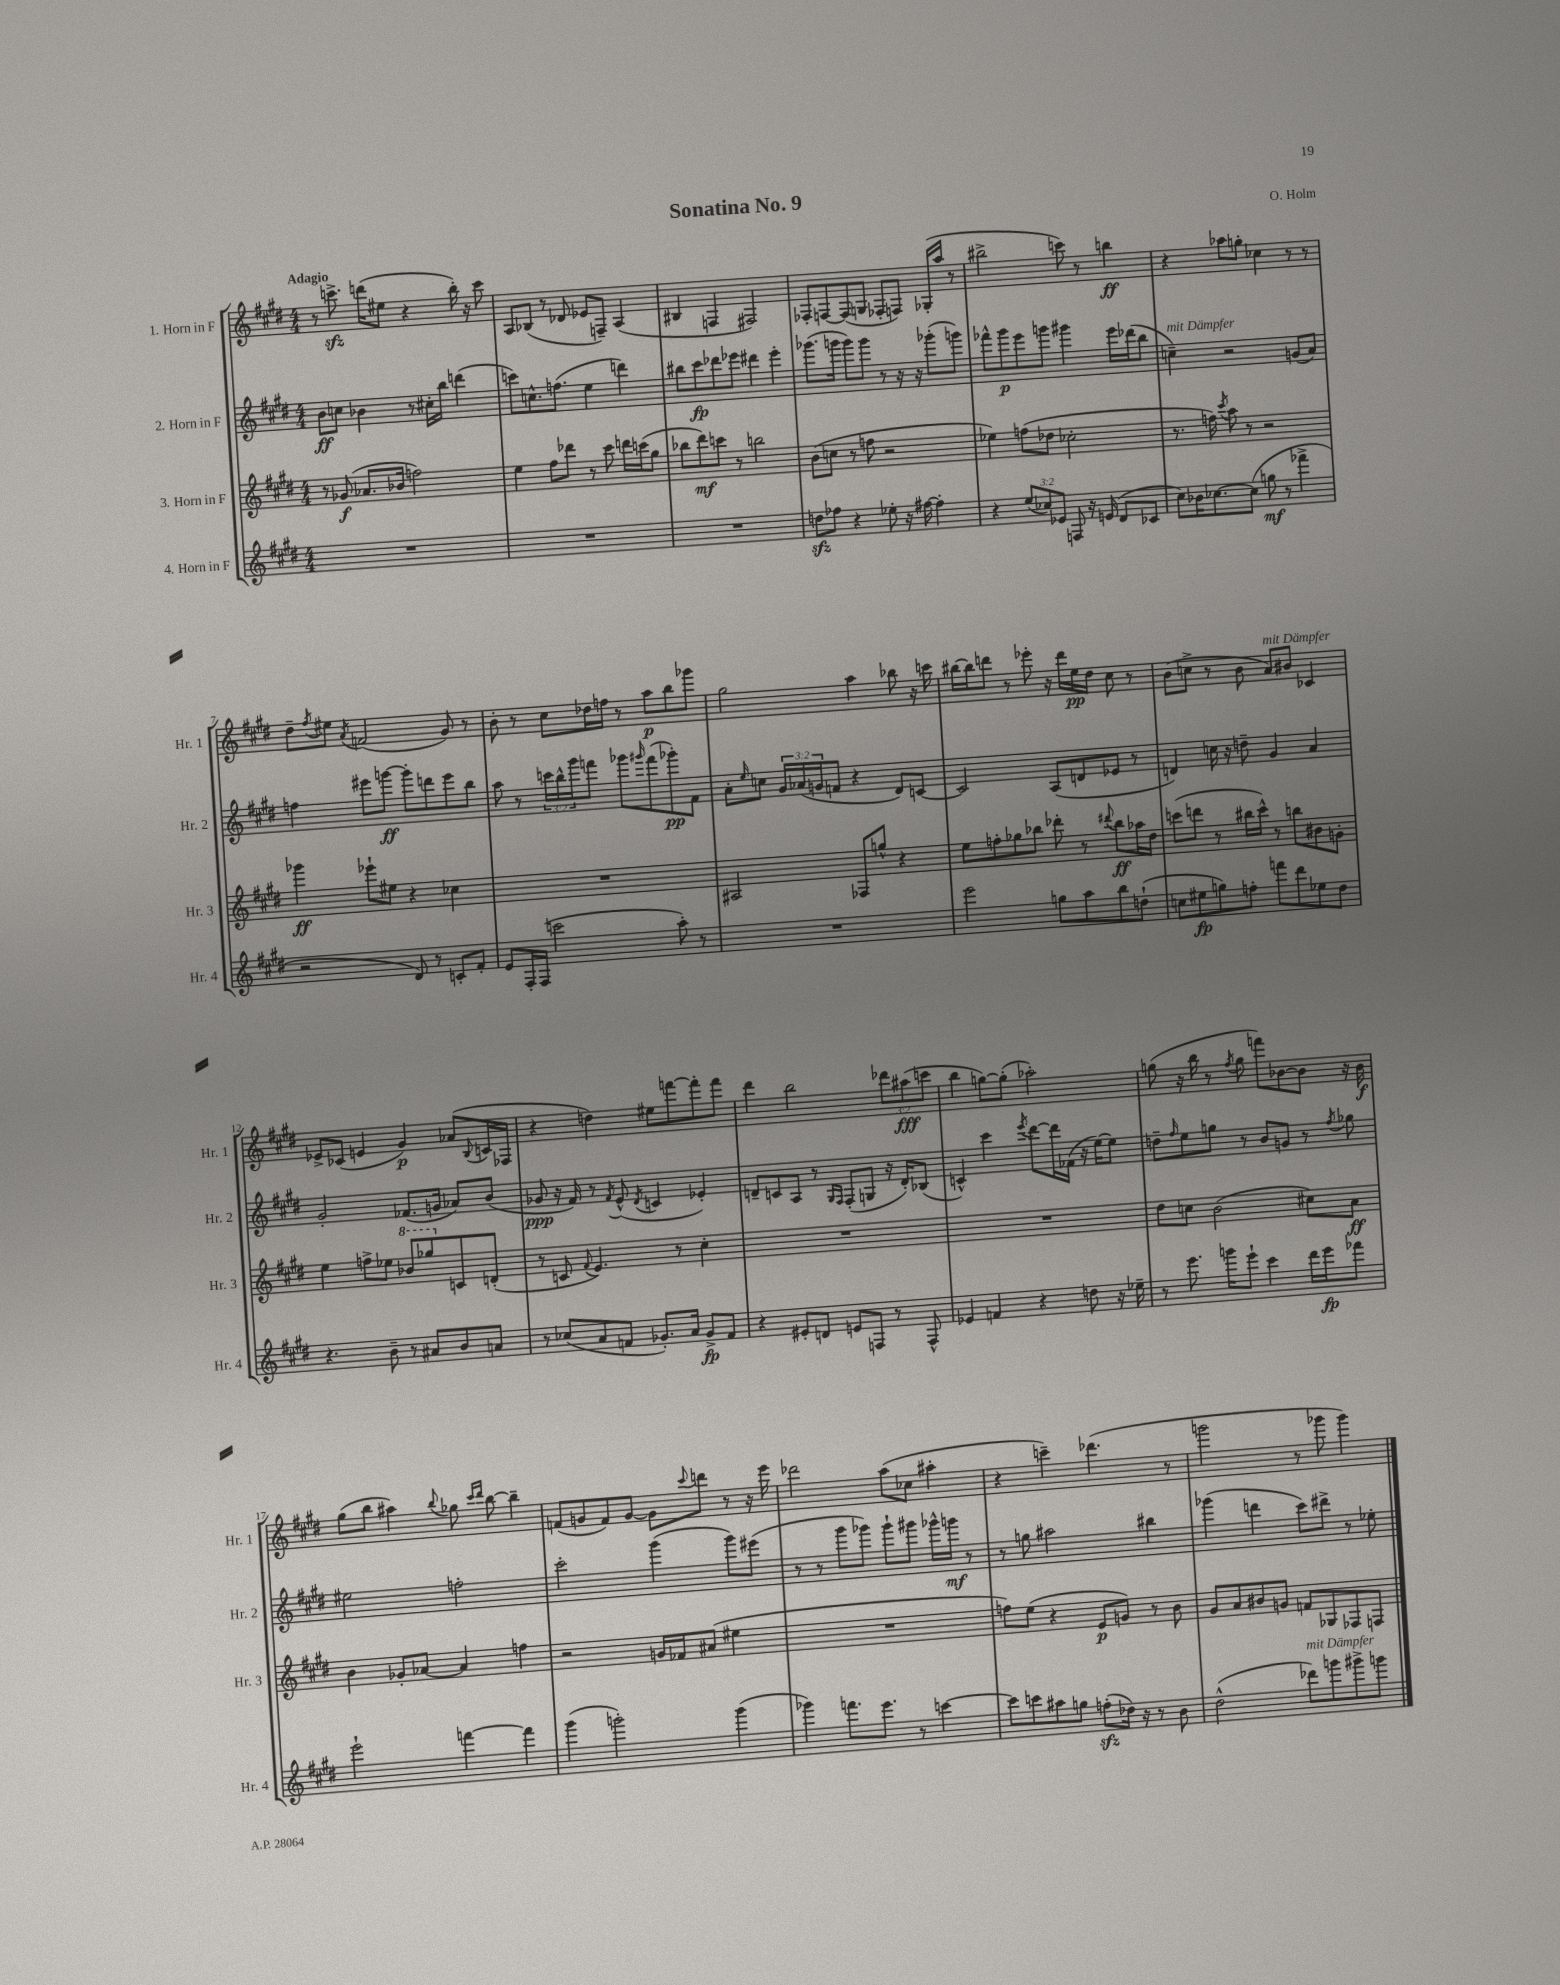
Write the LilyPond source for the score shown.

\header { title = "Sonatina No. 9" composer = "O. Holm" }
<<
\new StaffGroup <<
\new Staff = "s0" \with { instrumentName = "1. Horn in F" shortInstrumentName = "Hr. 1" } {
    \clef treble \key e \major \numericTimeSignature \time 4/4 \override Staff.TupletNumber.text = #tuplet-number::calc-fraction-text \tempo "Adagio"
    r8 c'''8.->\sfz d'''16( eis''8 r4 b''16-.) r16 c'''8 |
    a8 bes8( r8 des'8 ees'8 f8--) a4( |
    bis4 f4 fis2) |
    fes8-. f8~ f8( g8 fes8-. f8) ges16-.( a''16 r8 |
    bis''2-> c'''8) r8 b''4\ff |
    r4 aes''8 g''8-. ces''4 r8 r8 |
    dis''8-- \acciaccatura { fis''8 } eis''8 \acciaccatura { a'8 } f'2( gis'8) r8 |
    b'8-. r8 cis''8 des''16 f''16 r8 a''8\p b''8 ges'''8 |
    gis''2 a''4 bes''8 r16 c'''16 |
    bis''16~ bis''16 d'''8 r8 ees'''8-. r16 d'''16 e''16\pp dis''16 cis''8 r8 |
    b'8( c''8-> r8 b'8 a'8^\markup { \italic "mit Dämpfer" }) bis'8 ces'4 |
    ees'8-> ces'8( e'4 gis'4\p) aes'8( \appoggiatura { b8 } c'16 fes16 |
    r4 d''4) eis''8 f'''8~ f'''8-. f'''8 |
    dis'''4 b''2 \tuplet 3/2 { des'''8 ais''8\fff( c'''8 } |
    b''4 g''8~) g''8-.( aes''2-.) |
    g''8( r16 b''16 r8 \acciaccatura { fis''8 } g''8 f'''8) bes'8~ bes'8 r16 bes'16\f |
    gis''8( b''8 ais''4) \appoggiatura { b''8 } ges''8 \grace { cis'''16 dis'''16 } b''8~ b''4-- |
    f'8( g'8 f'8) g'8~ g'8 \appoggiatura { cis'''8 } d'''8 r8 r16 e'''16 |
    des'''2 a''8( ces''8 ais''4-. |
    r4 c'''4--) des'''4.( r8 |
    g'''2 r8 ges'''8 ges'''4) \bar "|." |
}
\new Staff = "s1" \with { instrumentName = "2. Horn in F" shortInstrumentName = "Hr. 2" } {
    \clef treble \key e \major \numericTimeSignature \time 4/4 \override Staff.TupletNumber.text = #tuplet-number::calc-fraction-text
    b'8\ff c''8 bes'4 r8 cis''16-. b''16 d'''4( |
    c'''8) c''8.-^ f''8.( e''4 d'''4) |
    bis''8 cis'''8\fp des'''8 ees'''8 dis'''4 ees'''4-. |
    ges'''8.( g'''16 g'''8) g'''8 r8 r16 r16 ges'''8-.( g'''8) |
    fes'''8-^ gis'''8\p e'''8 g'''8 gis'''4 e'''16 des'''16( b''8 |
    c''4--^\markup { \italic "mit Dämpfer" }) r2 g'8( a'8) |
    f''4 eis'''8 g'''8~\ff g'''8-. d'''8 eis'''8 b''8 |
    a''8 r8 \tuplet 3/2 { c'''16 b''16-^ gis'''16 } f'''8 ges'''8 \grace { gis'''16 } f'''8( ges'''8-.\pp) fis'8 |
    a'8-. \grace { e''16 } c''8 \tuplet 3/2 { gis'16 aes'16( g'16 } f'8 r4 dis'8) c'8~ |
    c'2 a8( d'8 ees'8 r8 |
    d'4) c''16 r16 d''8-- gis'4 a'4 |
    gis'2-. fes'8.( g'16 aes'8) b'8( |
    ges'8\ppp r16 fis'16) r8 \acciaccatura { fis'8 } e'8-^( \acciaccatura { dis'8 } c'4 ees'4-.) |
    d'8-- c'8 a8 r8 \grace { gis16 fis16 } fis8-.( g8 r16 d'16-.) bes8( |
    c'4-^) cis'''4 \acciaccatura { e'''8 } dis'''8~ dis'''16 fes'16( r16 e''16~) e''8 |
    d''8-- \grace { fis''16 } e''8 g''8 r8 b'8 g'8 r8 \acciaccatura { fis''8 } ges''8 |
    eis''2 f''2-. |
    cis'''2-. gis'''4( gis'''8) eis'''8( |
    r8 r8 gis'''8 ges'''8) ges'''8-! gis'''8 ges'''16-^ g'''16\mf r8 |
    r8 g''8 ais''2 bis''4 |
    ges'''4( d'''4 cis'''8) dis'''8-> r8 ees''8-. \bar "|." |
}
\new Staff = "s2" \with { instrumentName = "3. Horn in F" shortInstrumentName = "Hr. 3" } {
    \clef treble \key e \major \numericTimeSignature \time 4/4
    r8 ges'8\f( aes'8. bes'16 f''2) |
    e''4 fis''8 des'''8 r8 cis'''8 d'''16 c'''16( gis''8 |
    bes''8 dis'''8\mf) c'''8 r8 b''2 |
    b'8( c''8 r8 f''8 r2 |
    ees''4) f''8( des''8 ces''2-. |
    r8. f''16) \acciaccatura { cis'''8 } a''8 r8 r2 |
    ges'''4\ff ees'''8-! eis''8 r4 ces''4 |
    R1 |
    ais2 fes8 g''8-^ r4 |
    e''8 f''8-. ges''8 bes''8 des'''8-. r8 \appoggiatura { dis'''8 } bes''8\ff aes''16 dis''16 |
    c'''8( d'''8 r8 bis''16 c'''16-^) r8 b''8 bis'8 g'8-. |
    e''4 f''8-> ees''8 \ottava #1 bes''8 ges'''8 \ottava #0 c'8 d'8-.( |
    r8 c'8 \appoggiatura { fis'8 } e'4.) r8 cis''4-. |
    R1 |
    R1 |
    dis''8 c''8 b'2( cis''8) a'8\ff |
    b'4 ges'8-. aes'8~ aes'4 f''4 |
    r2 g'16 fes'16 ais'8( eis''4 |
    R1 |
    f''8) e''8( r4 e'8\p g'8) r8 b'8 |
    gis'8 a'8 bis'8 g'8 f'8 ges8 fes8 f8 \bar "|." |
}
\new Staff = "s3" \with { instrumentName = "4. Horn in F" shortInstrumentName = "Hr. 4" } {
    \clef treble \key e \major \numericTimeSignature \time 4/4 \override Staff.TupletNumber.text = #tuplet-number::calc-fraction-text
    R1 |
    R1 |
    R1 |
    d''8\sfz fes''8 r4 ees''8-. r16 fis''16~ fis''4-. |
    r4 \tuplet 3/2 { e''8( ces''8) ees'8 } f8 r16 e'16( dis'8 ces'8 |
    cis''8) bes'16 ces''8.~ ces''8( g''8\mf r8 fes'''4-> |
    r2 dis'8) r8 c'8-. fis'8-. |
    e'8 fis16-. fis16( c'''2 a''8-.) r8 |
    R1 |
    e'''2 g''8 a''8 b''8 d''8-!( |
    c''8 eis''8\fp g''8) f''8-. f'''8 dis'''8 ees''8 dis''8 |
    r4. b'8-- r8 ais'8 b'8 a'8 |
    r8 ces''8( a'8 f'8 ges'8.-.) a'16 ges'8->\fp f'8 |
    r4 eis'8-. d'8 e'8 f8 r8 f8-^ |
    ees'4 f'4 r4 d''8 r16 ees''16-- |
    r8 e'''8. g'''16 e'''8-! cis'''4 dis'''16 e'''16\fp fes'''8 |
    e'''2-! f'''4~ f'''4 |
    gis'''4( g'''2-.) g'''4( |
    ges'''4) f'''8. e'''8. r8 c'''4~ |
    c'''8 c'''8 ais''8 g''8 f''8-.\sfz( des''16) r16 r8 b'8 |
    dis''2-^( des'''8^\markup { \italic "mit Dämpfer" }) g'''8 gis'''8-> g'''8 \bar "|." |
}
>>
>>
